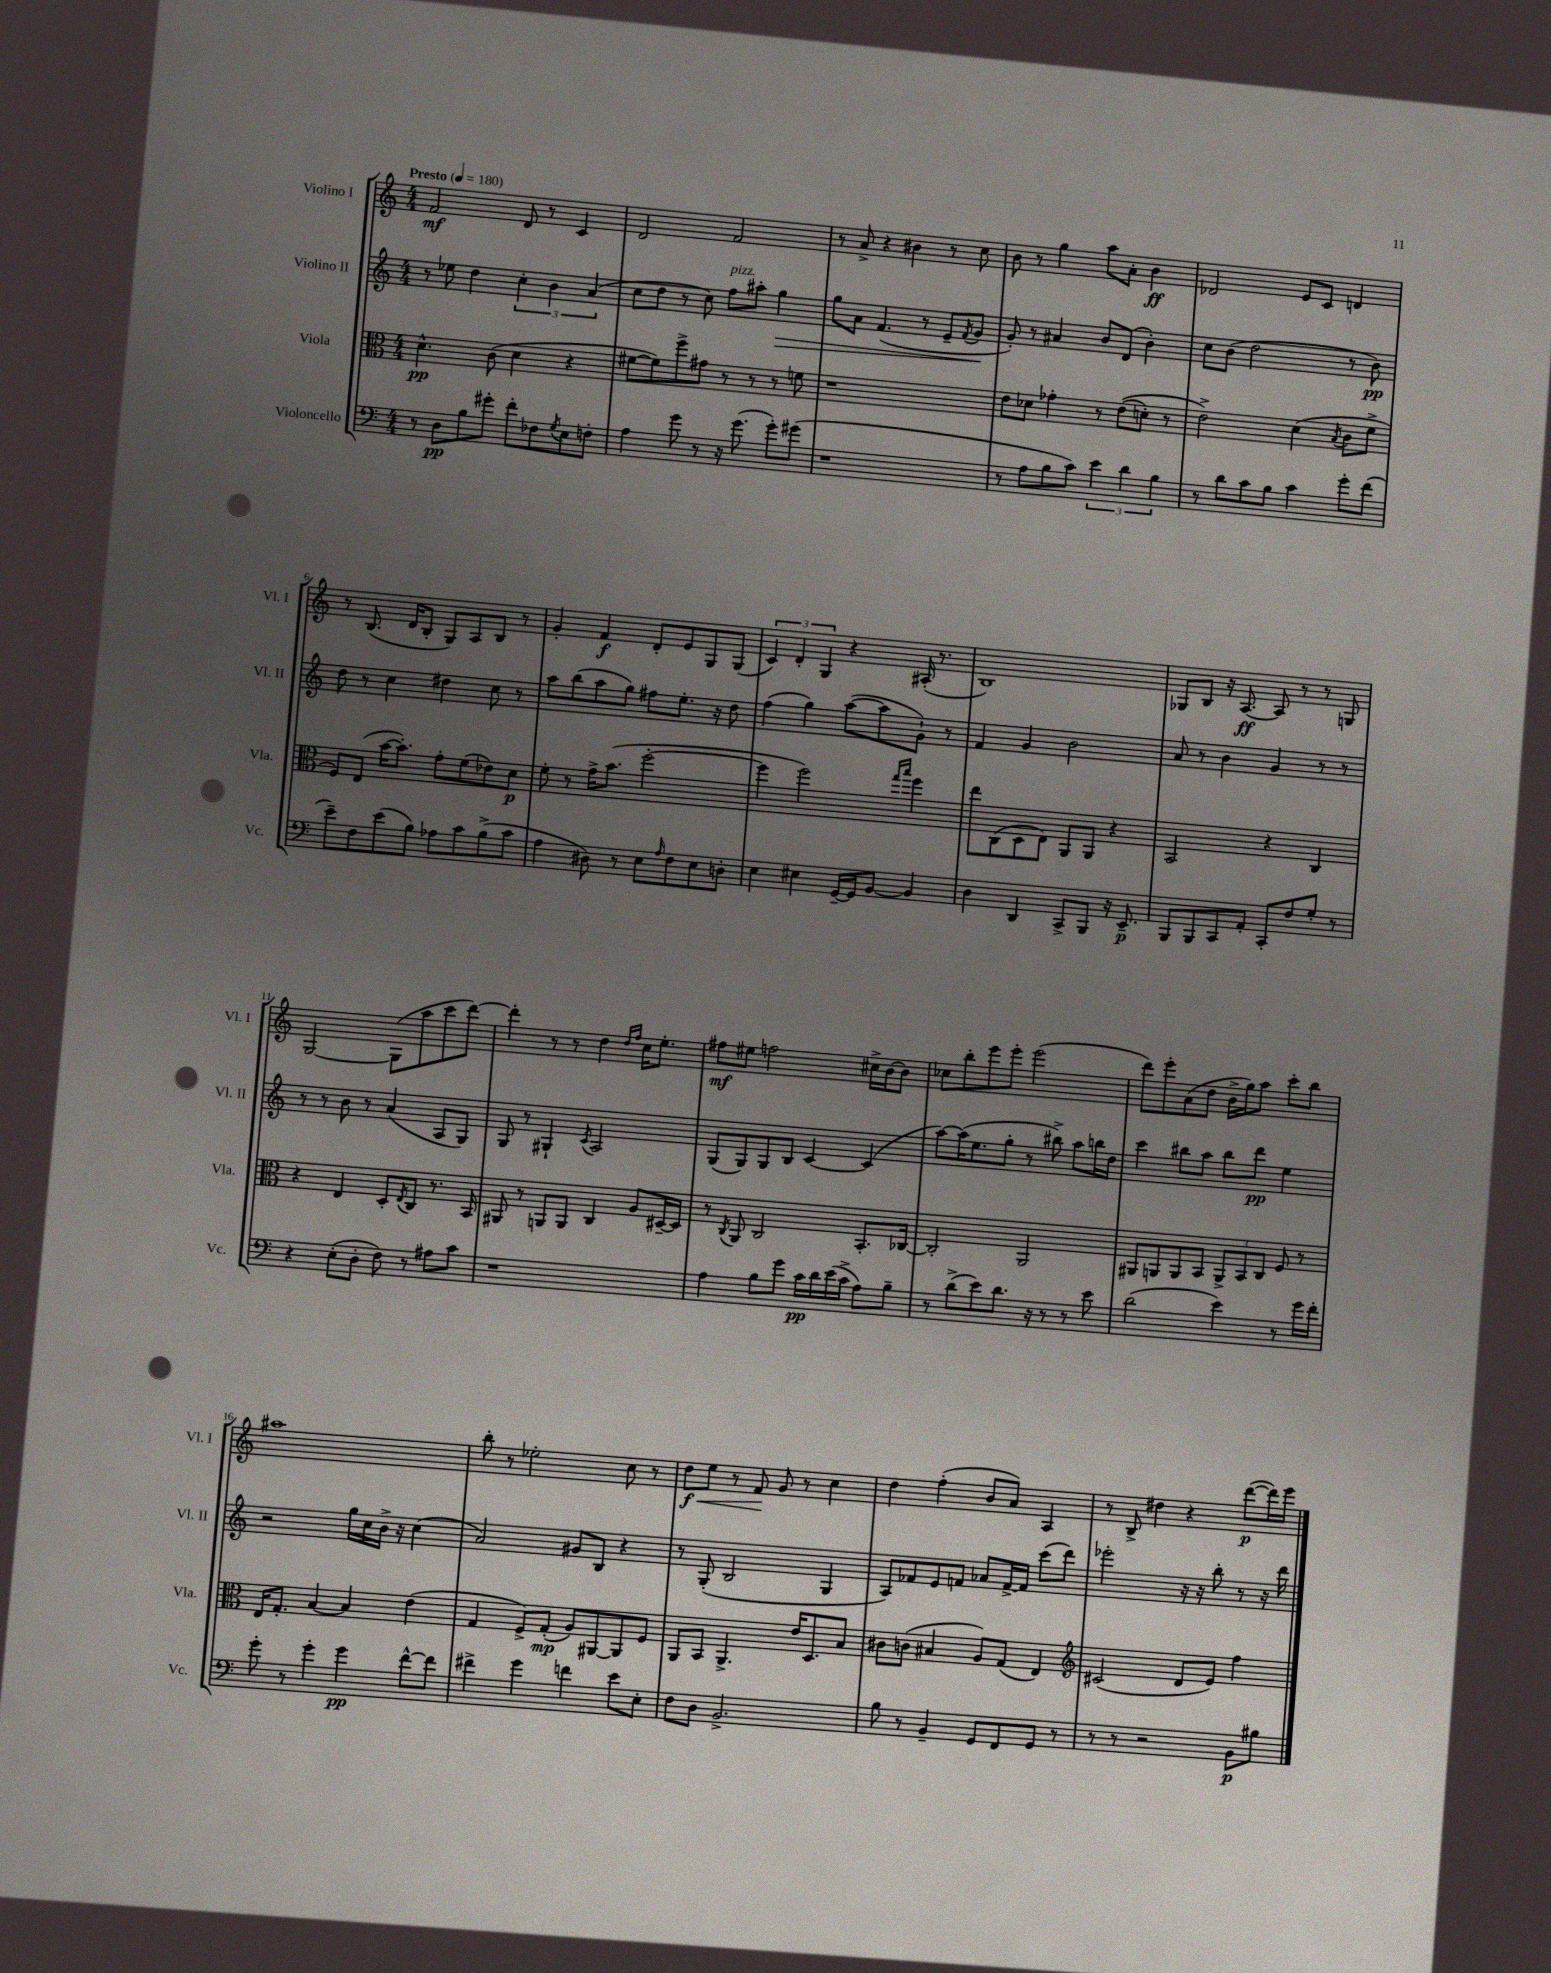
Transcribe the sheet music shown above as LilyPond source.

<<
\new StaffGroup <<
\new Staff = "s0" \with { instrumentName = "Violino I" shortInstrumentName = "Vl. I" } {
    \clef treble \key c \major \numericTimeSignature \time 4/4 \tempo "Presto" 4 = 180
    f'2\mf d'8 r8 c'4 |
    d'2 f'2 |
    r8 a'8-> r4 bis'4 r8 c''8 |
    b'8 r8 g''4 a''8 a'8-. b'4\ff |
    des'2 e'8 c'8 d'4 |
    r8 b8.( d'16 b8-. g8) a8 b8 r8 |
    g'4-. f'4\f d'8-. e'8 g8 g8( |
    \tuplet 3/2 { c'4) d'4-. g4 } r4 ais16-.( r8. |
    b1) |
    ges8 b8 r16 a8.~\ff a8 r8 r8 g8 |
    g2~ g8( a''8 c'''8 d'''8~) |
    d'''4-. r8 r8 d''4 \grace { d''16 f''16 } c''16 e''8.-. |
    fis''8\mf eis''8 f''2 cis''16-> b'16~ b'8 |
    ces''8 b''8-. e'''8 e'''8-. e'''2( |
    d'''8) e'''8-. a'8( d''8 b'16-> g''16) a''8 c'''8-. b''8 |
    ais''1 |
    b''8-. r8 ees''2-. c''8 r8 |
    d''8\f\< e''8 r8 f'8\! g'8 r8 c''4 |
    d''4 f''4-.( b'8 a'8) a4 |
    r8 b8-> dis''4 r4 d'''8~\p( d'''16) e'''16 \bar "|." |
}
\new Staff = "s1" \with { instrumentName = "Violino II" shortInstrumentName = "Vl. II" } {
    \clef treble \key c \major \numericTimeSignature \time 4/4
    r8 ees''8 d''4 \tuplet 3/2 { c''4-. b'4 a'4( } |
    c''8 d''8 r8 c''8) f''8^\markup { \italic "pizz." } ais''8-. g''4\> |
    g''8 a'8 f'4.( r8 e'8-- \acciaccatura { f'8 } g'8\! |
    g'8-.) r8 ais'4 b'8 d'8( b'4-.) |
    c''8 b'8( d''2 r8 b'8\pp) |
    d''8 r8 c''4 dis''4 c''8 r8 |
    a''8 b''8( a''8 g''8) fis''8 e''8.-. r16 d''8 |
    f''4( g''4) a''8~( a''8 g'8-!) r8 |
    f'4 g'4 b'2 |
    a'8 r8 b'4 g'4 r8 r8 |
    r8 r8 b'8 r8 a'4( a8 g8) |
    g8 r8 gis4-! \acciaccatura { c'8 } a2 |
    g8( g8) g8 b8 c'4~ c'4( |
    a''8~) a''16( e''8. g''8-. r8 bis''8->) a''8 b''16 d''16 |
    c'''4 bis''8 a''8 bis''8 d'''8\pp e''4 |
    r2 g''16 c''16 b'16-> r16 c''4( |
    a'2) gis'8 b8 r4 |
    r8 g8-.( b2 g4 |
    a8) fes'8 e'8 f'8 aes'8 f'16~-> f'16 c'''8( d'''8) |
    ees'''2-. r16 r16 b''8-. r8 r16 d'''16 \bar "|." |
}
\new Staff = "s2" \with { instrumentName = "Viola" shortInstrumentName = "Vla." } {
    \clef alto \key c \major \numericTimeSignature \time 4/4
    d'4.-^\pp c'8( d'4 r4 |
    fis'8~ fis'8) f''8-> gis'8 r8 r8 r8 f'8 |
    r1 |
    e'8 des'8 ges'4-. r8 e'8(\( d'8-.) r8 |
    e'2->\) d'4( \acciaccatura { b8 } c'8 f'8-> |
    f8) e8( b'16~ b'8.-.) g'8-. f'8( ees'8) d'8\p |
    f'8-. r8 g'16-> b'8.( f''2~-. |
    f''4 f''2) \grace { g''16 b''16 } f''4 |
    e''8 c8( d8 e8) a,8 a,8 r4 |
    b,2 r4 c4 |
    r4 e4 d8-. \acciaccatura { e8 } c8 r8. b,16 |
    ais,8 r8 a,8 a,8 c4 a8 dis16~-- dis16 |
    r8 \acciaccatura { c8 } a,8 c2 b,8.-. ces16~ |
    ces2-. a,2 |
    ais,8 a,8 a,8 b,8 \tuplet 3/2 { a,8-> b,8 c8 } f8 r8 |
    e16 g8.-. b4~ b4 e'4( |
    g4 f8->) g8-.\mp( a8) ais,8~ ais,8 f8 |
    a,8 b,8 a,4.-> e'16 d8. b8 |
    cis'8 c'8( bis4 a8) g8( e4) |
    \clef treble cis'2( d'8 e'8) f''4 \bar "|." |
}
\new Staff = "s3" \with { instrumentName = "Violoncello" shortInstrumentName = "Vc." } {
    \clef bass \key c \major \numericTimeSignature \time 4/4
    r8 d8\pp b8 gis'8-. f'8-. fes8 \acciaccatura { g8 } e8 f8-. |
    a4 g'8 r8 r16 g'8.( g'8-.) gis'8( |
    r1 |
    r8 a8 b8 c'8) \tuplet 3/2 { e'4 d'4 b4 } |
    r8 d'8 c'8 b8 c'4 g'8-. f'8( |
    e'8--) f8 e'8( b8) aes8 c'8 b8->( c'8 |
    a4 dis8) r8 e8 \grace { a16 } f8 e8 d8-. |
    e4 eis4 g,16~-- g,16 b,8~ b,4 |
    d4 d,4 c,8-> b,,8 r16 e,8.--\p |
    b,,8 b,,8 c,8 a,8-. c,8-. f8 g8-. r8 |
    r4 e8-.( d8-. f8) r8 ais8 c'8 |
    r1 |
    a4 b8 g'8 c'16\pp d'16 e'16( c'16-> a8) b8-- |
    r8 d'8->( e'8) d'8. r16 r8 r8 e'8 |
    d'2( e'4) r8 g'16 f'16-. |
    g'8-. r8 g'4-. g'4\pp f'8~-^ f'8 |
    fis'4-> g'4 f'4 e'8 e8-. |
    f8 d8 b,2.-> |
    b8 r8 b,4-- g,8 f,8 g,8 r8 |
    r8 r8 r2 b,8\p bis8 \bar "|." |
}
>>
>>
